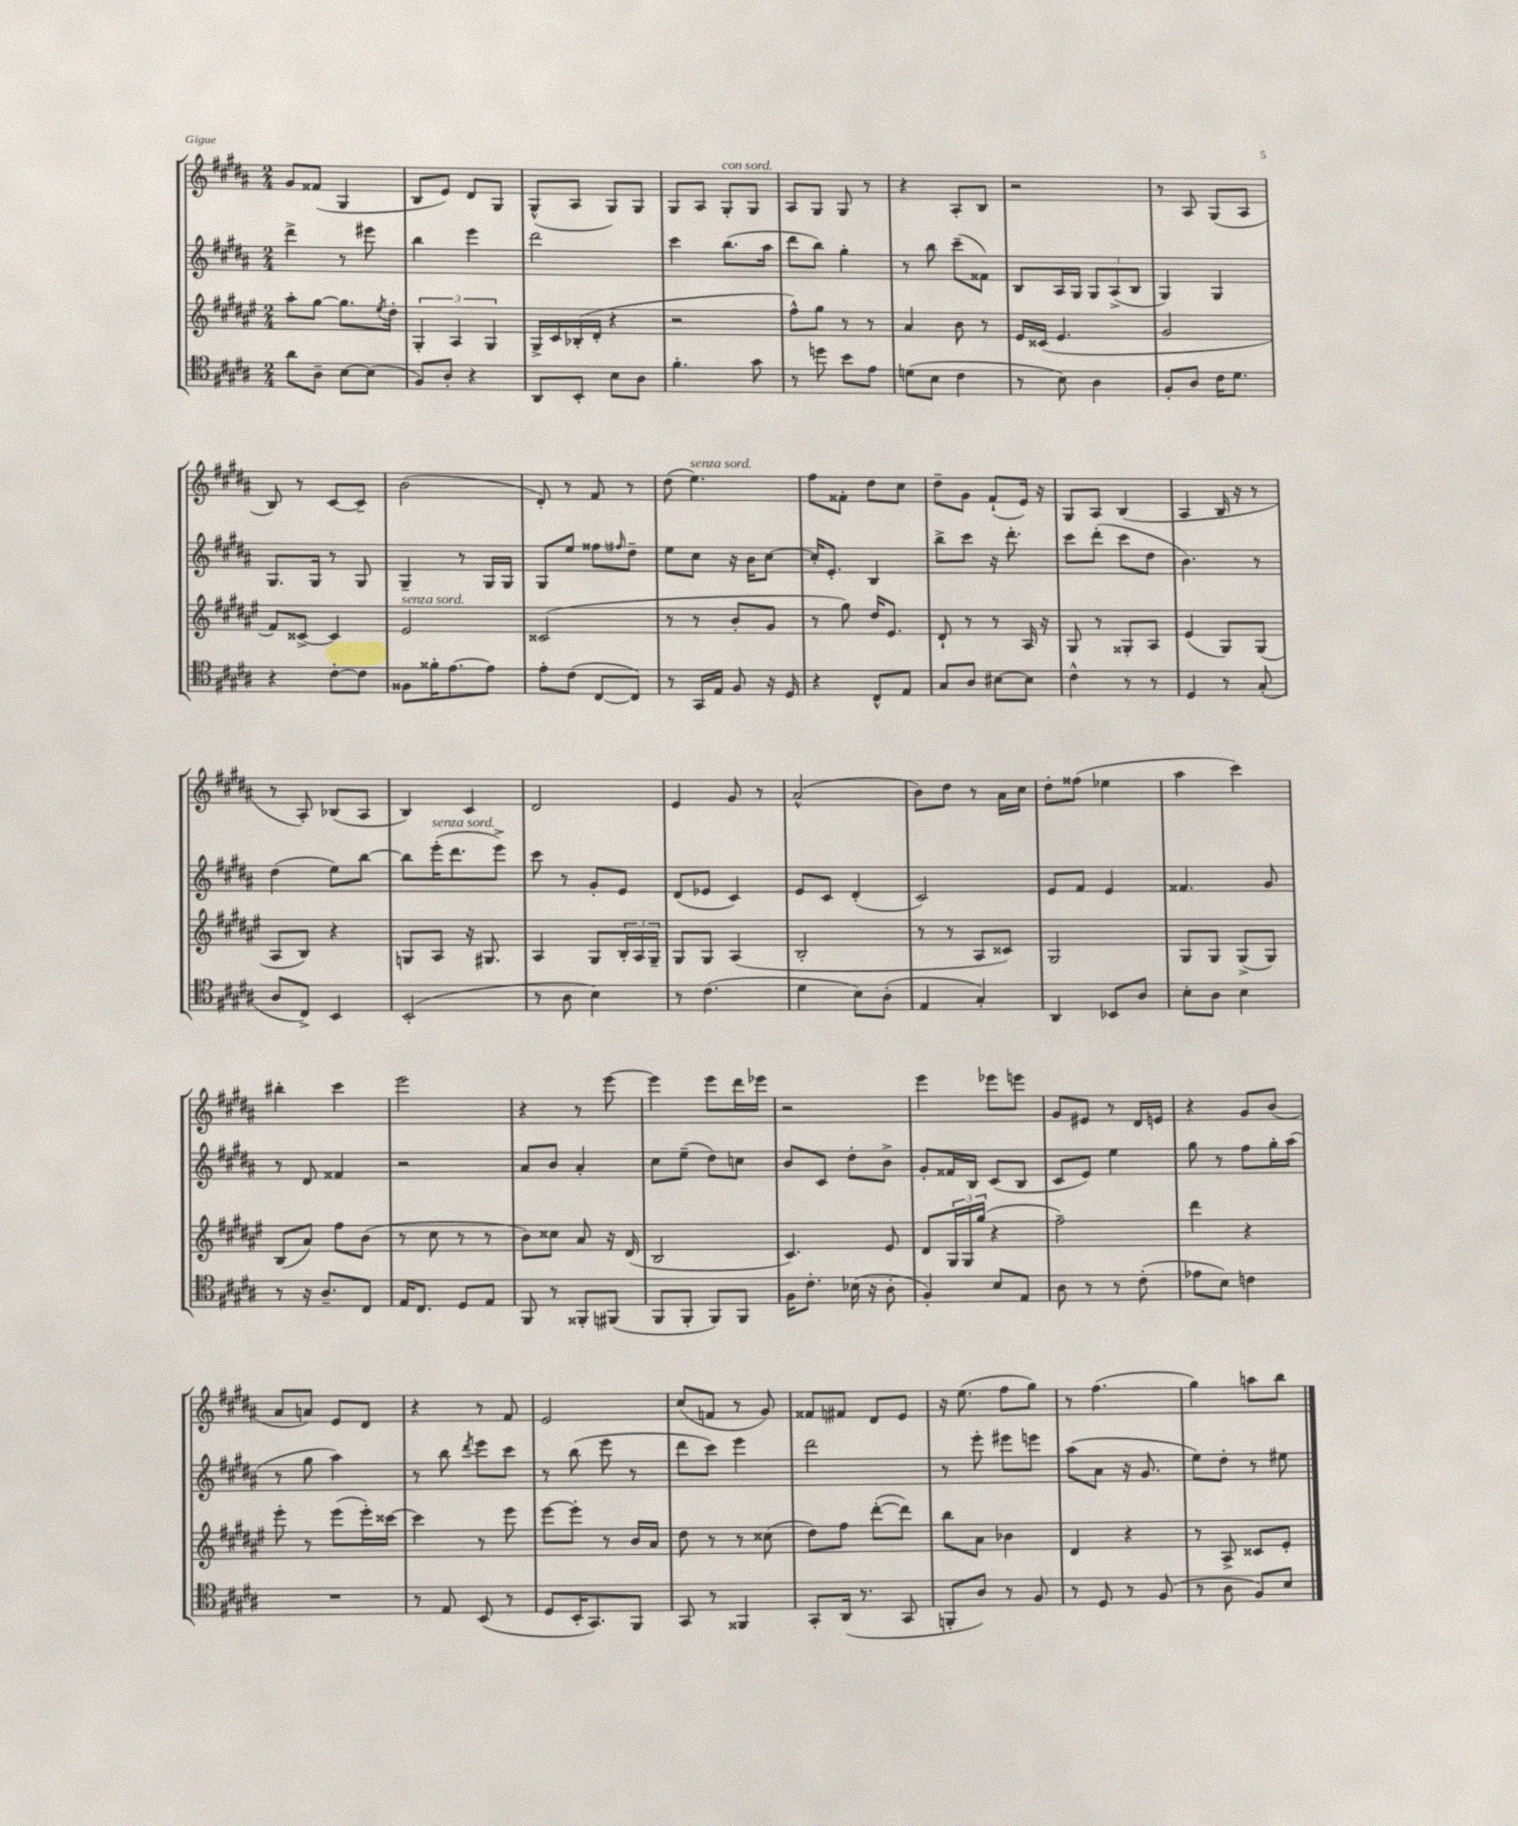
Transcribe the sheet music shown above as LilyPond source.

<<
\new StaffGroup <<
\new Staff = "s0" {
    \clef treble \key b \major \numericTimeSignature \time 2/4
    gis'8 fisis'8( gis4 |
    b8 e'8) dis'8 gis8 |
    gis8-^( ais8 gis8) gis8 |
    gis8 ais8 gis8-.^\markup { \italic "con sord." } gis8 |
    ais8 gis8 gis8 r8 |
    r4 ais8-. b8 |
    r2 |
    r8 ais8 gis8( ais8 |
    b8) r8 cis'8~ cis'8-- |
    b'2( |
    dis'8-.) r8 fis'8 r8 |
    dis''8( e''4.^\markup { \italic "senza sord." }) |
    fis''8 fisis'8-. dis''8 cis''8 |
    dis''8-- gis'8 fis'8-!( e'16) r16 |
    gis8 ais8 b4( |
    ais4 b16 r16 r8 |
    r8 ais8-.) bes8( ais8 |
    b4) cis'4 |
    dis'2 |
    e'4 gis'8 r8 |
    ais'2-^( |
    b'8) dis''8 r8 ais'16 cis''16 |
    dis''8-. fisis''8( ees''4 |
    ais''4 cis'''4) |
    bis''4-. cis'''4 |
    e'''2 |
    r4 r8 e'''8~ |
    e'''4 e'''8 dis'''16 ees'''16 |
    r2 |
    e'''4 ees'''8 e'''8 |
    gis'8 eis'8 r8 dis'16 e'16 |
    r4 gis'8 b'8( |
    ais'8 a'8) e'8 dis'8 |
    r4 r8 fis'8 |
    e'2 |
    cis''8( f'8 r8 gis'8) |
    fisis'8 fis'8 dis'8 e'8 |
    r16 e''8.( fis''8 gis''8) |
    r8 fis''4.( |
    gis''4) a''8 b''8 \bar "|." |
}
\new Staff = "s1" {
    \clef treble \key b \major \numericTimeSignature \time 2/4
    dis'''4-> r8 eis'''8 |
    b''4 e'''4 |
    dis'''2 |
    cis'''4 b''8.( ais''16 |
    dis'''8 b''8) gis''4-. |
    r8 b''8 cis'''8--( fisis'8) |
    b8 ais16 gis16 \tuplet 3/2 { gis8 ais8->( b8 } |
    gis4) gis4 |
    gis8. gis16 r8 gis8 |
    gis4-- r8 gis16 gis16 |
    gis8 e''8 fisis''8 \grace { fis''16 } dis''8-- |
    e''8 cis''8 r16 b'16 cis''8~ |
    cis''16-. e'8.-. b4 |
    b''8-> cis'''8 r16 dis'''8.-. |
    cis'''8 dis'''8-.( cis'''8 dis''8 |
    b'4.) r8 |
    dis''4( e''8) b''8~ |
    b''8 e'''16-.^\markup { \italic "senza sord." }( dis'''8. e'''8->) |
    cis'''8 r8 gis'8-. e'8 |
    dis'8( ees'8 cis'4) |
    e'8 cis'8 dis'4-.( |
    cis'2) |
    e'8 fis'8 e'4 |
    fisis'4. gis'8 |
    r8 dis'8 fisis'4 |
    r2 |
    ais'8 b'8 ais'4-. |
    cis''8 e''8--( dis''8) c''8 |
    b'8 cis'8 dis''8-. b'8-> |
    gis'8-. fisis'16 b16 cis'8( b8 |
    cis'8 e'8) e''4 |
    gis''8 r8 fis''8 gis''16-. ais''16( |
    r8 gis''8 ais''4) |
    r8 b''8 \acciaccatura { dis'''8 } e'''8 cis'''8 |
    r8 b''8( e'''8 r8 |
    dis'''8 cis'''8) e'''4 |
    dis'''2 |
    r8 e'''8-. eis'''8 e'''8 |
    ais''8( ais'8 r16 gis'8. |
    e''8) dis''8-. r8 eis''8 \bar "|." |
}
\new Staff = "s2" {
    \clef treble \key fis \major \numericTimeSignature \time 2/4
    ais''8-. gis''8~ gis''8. \acciaccatura { eis''8 } dis''16-. |
    \tuplet 3/2 { gis4-. ais4 gis4 } |
    gis16-> cis'16 bes16-.( dis'16-. r4 |
    r2 |
    fis''8-^) gis''8 r8 r8 |
    ais'4 b'8 r8 |
    eis'16 cisis'16( eis'4. |
    gis'2 |
    fis'8) cisis'8~-> cisis'4 |
    eis'2^\markup { \italic "senza sord." } |
    cisis'2( |
    r8 r8 b'8-. gis'8 |
    r8 gis''8) dis''16 eis'8. |
    dis'8-! r8 r8 ais16 r16 |
    gis8 r8 gisis8-. ais8 |
    eis'4( gis8) gis8( |
    ais8 b8) r4 |
    g8 ais8 r16 gis8. |
    ais4 gis8 \tuplet 3/2 { b16-. ais16 gis16-- } |
    gis8 gis8 ais4( |
    b2-. |
    r8 r8 ais8 cisis'8) |
    gis2 |
    gis8 gis8 gis8->( gis8) |
    b8( ais'8) fis''8 b'8( |
    r8 cis''8 r8 r8 |
    b'8) cisis''8 ais'8 r16 dis'16( |
    b2 |
    cis'4.) eis'8 |
    dis'8 \tuplet 3/2 { gis16 gis16 gis''16( } r4 |
    fis''2--) |
    dis'''4 r4 |
    eis'''8-. r8 eis'''8( eis'''16-.) cisis'''16~ |
    cisis'''4 r8 eis'''8 |
    eis'''8~ eis'''8-. r8 b'16 ais'16 |
    dis''8 r8 r8 cisis''8( |
    dis''8) fis''8 dis'''8~-.( dis'''8) |
    b''8 ais'8 bes'4 |
    dis'4 r4 |
    r8 ais8-> cisis'8 eis'8-. \bar "|." |
}
\new Staff = "s3" {
    \clef tenor \key b \major \numericTimeSignature \time 2/4
    ais'8 ais8-- b8~ b8( |
    fis8) ais8-. r4 |
    ais,8 b,8-. b8 ais8 |
    fis'4.-. gis'8 |
    r8 d''8 b'8 e'8 |
    d'8( b8 cis'4 |
    r8 b8) ais4 |
    fis8-. ais8 cis'16 dis'8. |
    r4 cis'8~-. cis'8 |
    fisis8 fisis'16-. e'8.~ e'8 |
    e'8-. cis'8( cis8~ cis8) |
    r8 gis,16 e16 fis8 r16 dis16 |
    r4 cis8-^ e8 |
    gis8 ais8 bis8~ bis8 |
    cis'4-^ r8 r8 |
    dis4 r8 gis8-.( |
    ais8 cis8->) b,4 |
    b,2-.( |
    r8 ais8 b4) |
    r8 cis'4.( |
    dis'4 b8) ais8-.( |
    e4 gis4-.) |
    ais,4 bes,8 ais8 |
    b8-. ais8 b4 |
    r8 r16 ais8.-- cis8 |
    e16 cis8. dis8 e8 |
    fis,8 r8 fisis,8-. fis,8( |
    fis,8 fis,8-. fis,8) fis,8 |
    fis16 cis'8.-. bes16( r16 ais8-. |
    fis4-.) b8 e8 |
    ais8 r8 r8 cis'8-.( |
    ees'8 b8) c'4 |
    R2 |
    r8 e8 b,8( r8 |
    dis8 b,16-. gis,8.) fis,8 |
    gis,8 r8 fisis,4 |
    gis,8-. ais,16( r8. gis,8 |
    f,8-. ais8) r8 fis8 |
    r8 dis8 r8 fis8( |
    r8 ais8 fis8) b8 \bar "|." |
}
>>
>>
\layout { \context { \Score \remove "Bar_number_engraver" } }
